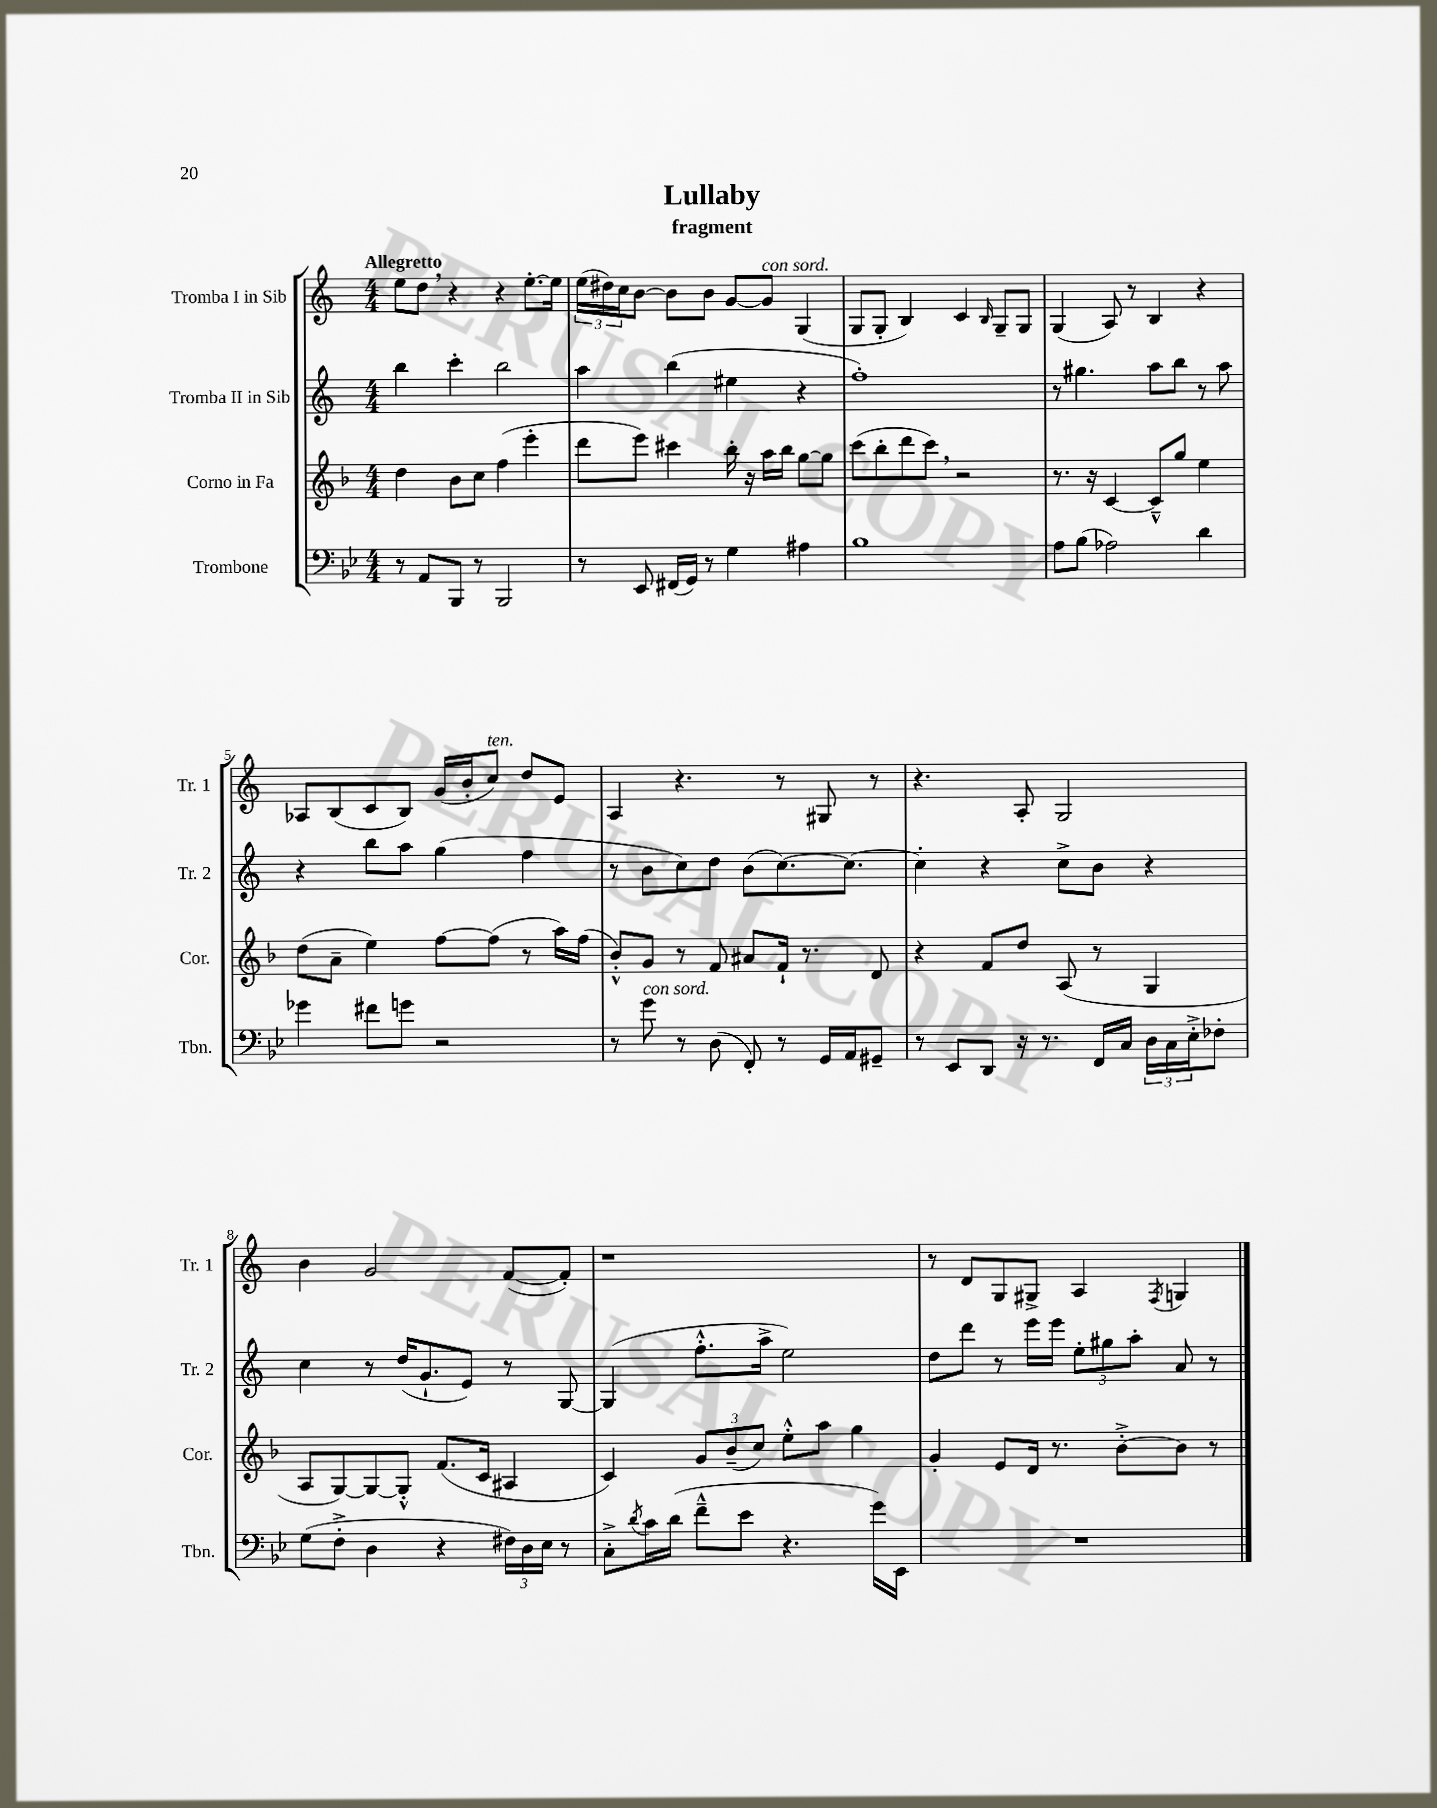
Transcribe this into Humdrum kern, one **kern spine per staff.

**kern	**kern	**kern	**kern
*staff4	*staff3	*staff2	*staff1
*clefF4	*clefG2	*clefG2	*clefG2
*k[b-e-]	*k[b-]	*k[]	*k[]
*M4/4	*M4/4	*M4/4	*M4/4
8r	4dd	4bb	8ee
8AA	.	.	8dd
8BBB-	8b-	4ccc'	4r
8r	8cc	.	.
2BBB-	(4ff	2bb	4r
.	4eee'	.	[8.ee'
.	.	.	16ee]
=	=	=	=
8r	8ddd	4aa	(24ee
.	.	.	24dd#)
.	.	.	24cc
8EE-	8eee)	.	[8b
(16FF#	4ccc#	(4bb	8b]
16GG)	.	.	.
8r	.	.	8b
4G	16bb-'	4ee#	[8g
.	16r	.	.
.	16aa	.	8g]
.	16bb-	.	.
4A#	[8gg	4r	(4G
.	8gg]	.	.
=	=	=	=
1B-	(8ccc	1ff')	8G
.	8bb-'	.	8G'
.	8ddd	.	4B)
.	8ccc)	.	.
.	2r	.	4c
.	.	.	16qqB
.	.	.	8G~
.	.	.	8G
=	=	=	=
8A	8.r	8r	(4G
(8B-	.	4.gg#	.
.	16r	.	.
2A-)	[4c	.	8A)
.	.	.	8r
.	8c~^^]	8aa	4B
.	8gg	8bb	.
4d	4ee	8r	4r
.	.	8aa	.
=	=	=	=
4g-	(8dd	4r	8A-
.	8a~	.	(8B
8f#	4ee)	8bb	8c
8g	.	8aa	8B)
2r	[8ff	(4gg	(16g
.	.	.	16b'
.	(8ff]	.	8cc)
.	8r	4ff	8dd
.	16aa)	.	8e
.	(16ff	.	.
=	=	=	=
8r	8b-'^^)	8r	4A
8g	8g	8b	.
8r	8r	8cc)	4.r
(8D	8f	8dd	.
8FF')	8a#	(8b	.
8r	16f`	[8.cc)	8r
.	8.r	.	.
16GG	.	.	8G#
16AA	.	8.cc_	.
8GG#~	8d	.	8r
=	=	=	=
8r	4r	4cc']	4.r
8EE-	.	.	.
8DD	8f	4r	.
16r	8dd	.	8A'
8.r	.	.	.
.	(8A	8cc^	2G
16FF	8r	8b	.
16C	.	.	.
24D	4G	4r	.
24C	.	.	.
24E-'^	.	.	.
8F-'	.	.	.
=	=	=	=
(8G	8A	4cc	4b
8F'^	[8G)	.	.
4D	8G_	8r	2g
.	8G'^^]	(16dd	.
.	.	8.g`	.
4r	(8.f	.	.
.	.	8e)	.
.	16c	.	.
24F#)	4A#	8r	([8f
24D	.	.	.
24E-	.	.	.
8r	.	[8G	8f'])
=	=	=	=
8C'^	4c)	(4G]	1r
8qd	.	.	.
16c	.	.	.
(16d	.	.	.
8f~^^	12g	8.ff'^^	.
.	(12b-~	.	.
8e-	.	.	.
.	12cc)	.	.
.	.	16aa^	.
4.r	8ee'^^	2ee)	.
.	8aa	.	.
.	4gg	.	.
16g)	.	.	.
16EE-	.	.	.
=	=	=	=
1r	4g'	8dd	8r
.	.	8ddd	8d
.	8e	8r	8G
.	16d	16eee	8G#^
.	8.r	16eee	.
.	.	12ee'	4A
.	.	12gg#	.
.	[8b-'^	.	.
.	.	12aa'	.
.	.	.	8qF
.	8b-]	8a	4G
.	8r	8r	.
==	==	==	==
*-	*-	*-	*-
